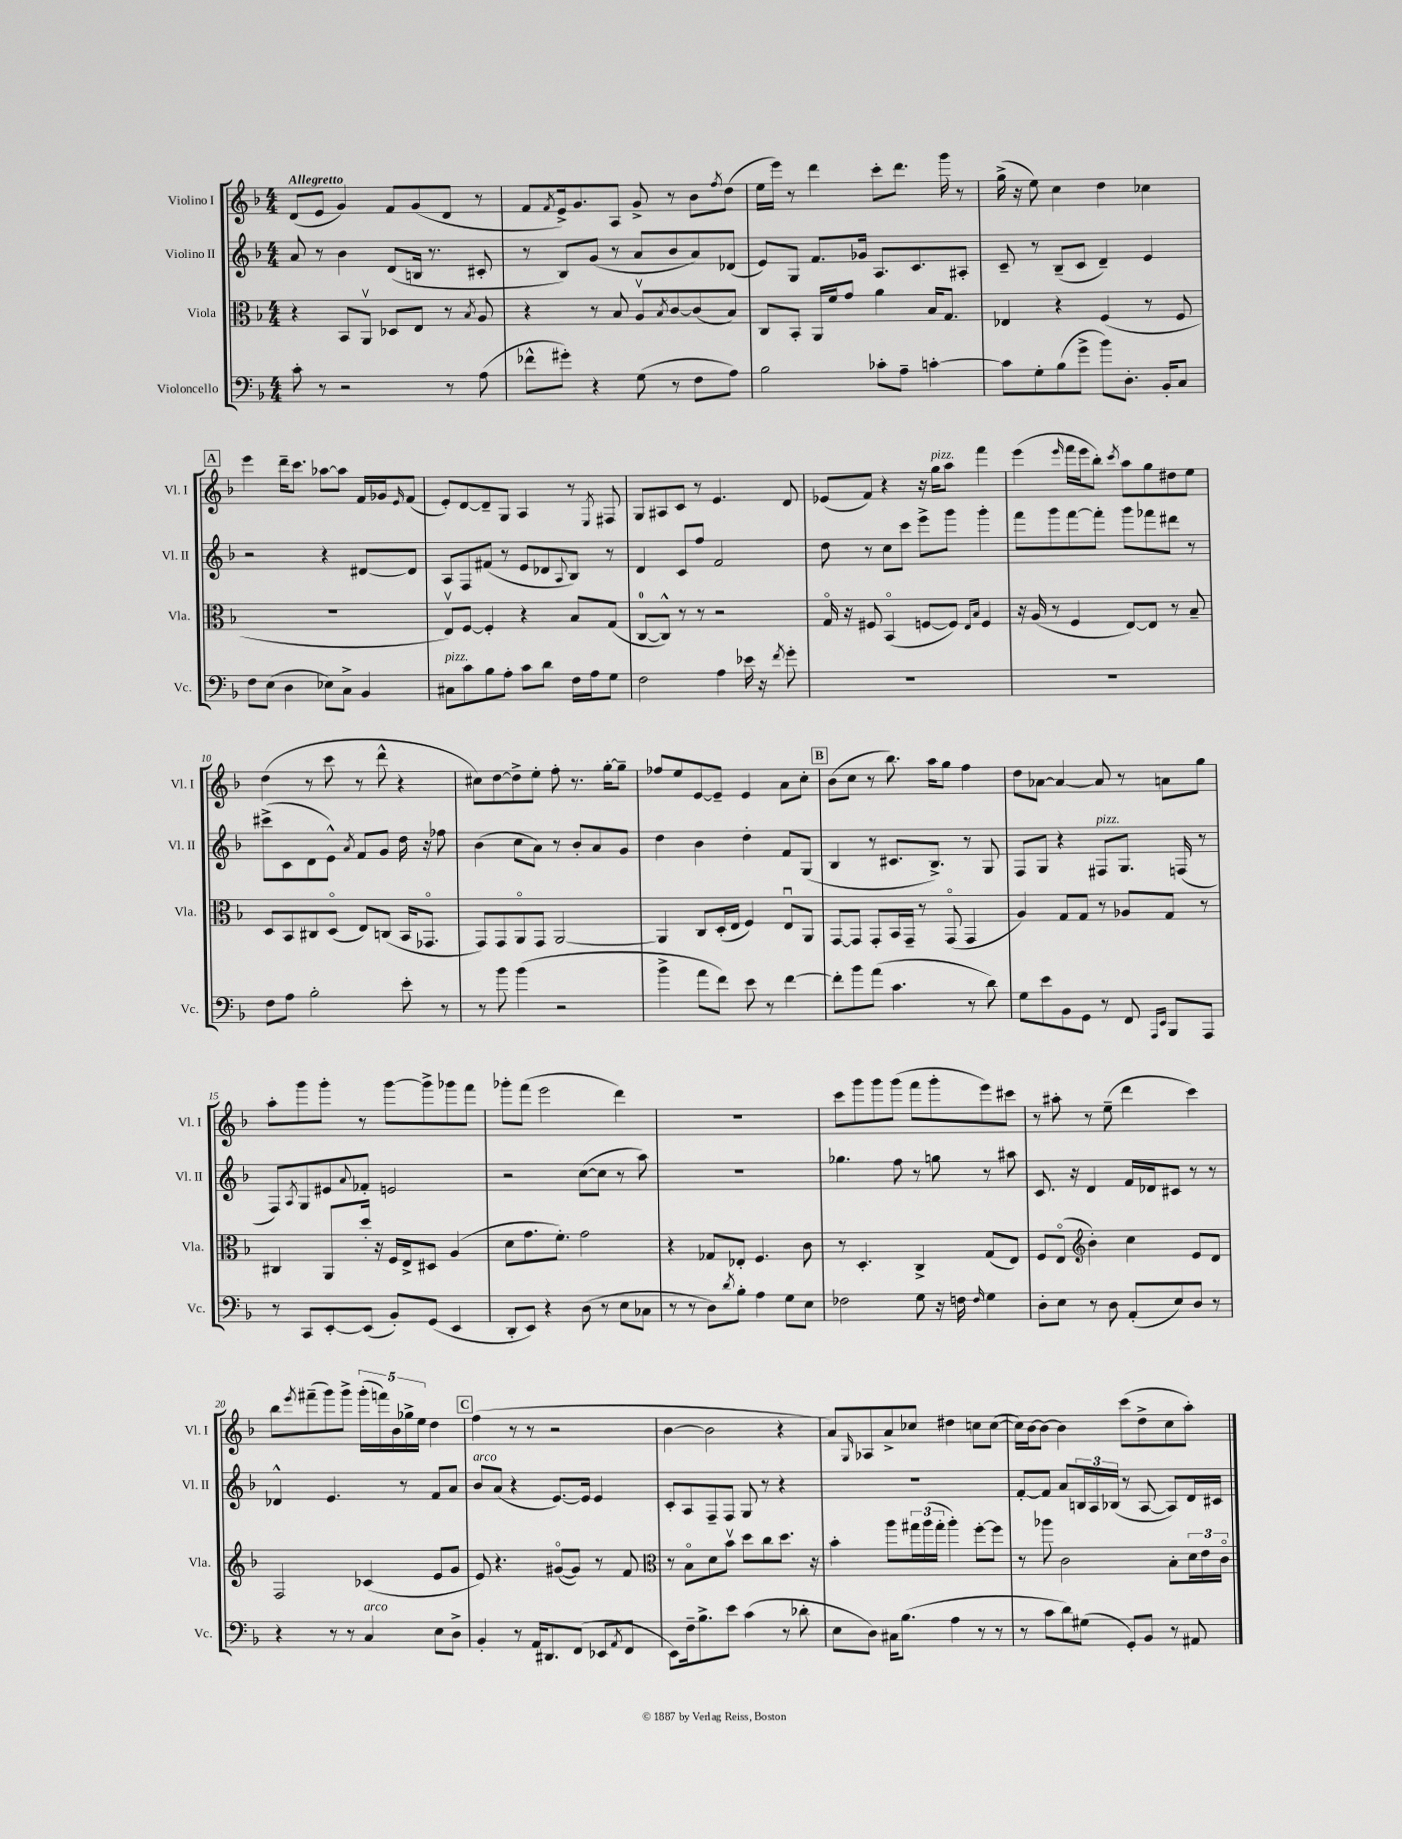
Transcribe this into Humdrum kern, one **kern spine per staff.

**kern	**kern	**kern	**kern
*part4	*part3	*part2	*part1
*staff4	*staff3	*staff2	*staff1
*I"Violoncello	*I"Viola	*I"Violino II	*I"Violino I
*I'Vc.	*I'Vla.	*I'Vl. II	*I'Vl. I
*clefF4	*clefC3	*clefG2	*clefG2
*k[b-]	*k[b-]	*k[b-]	*k[b-]
*M4/4	*M4/4	*M4/4	*M4/4
=1	=1	=1	=1
!	!	!	!LO:TX:a:B:t=Allegretto
8c'\	4r	8a/	(8d/L
8r	.	8r	8e/J
2r	8BB-/L	4b-\	4g/)
.	8AAv/J	.	.
.	8D-X/L	(8d/L	8f/L
.	8E/J	16Bn/Jk	(8g/
.	.	8.r	.
8r	8r	.	8d/J
.	8qB-/	.	.
(8A\	8A/	8c#X'/	8r
=2	=2	=2	=2
8f-X^^\L	4r	8r	8f/L
.	.	.	8qf/
8g#X'\J)	.	8B-/L)	16e^/k)
.	.	.	8.g/
4r	8r	(8g/J	.
.	8B-/	8r	8A/J
(8G\	8Av/L	8a/L	8g^/
.	8qB-/	.	.
8r	[8c/	8b-/	8r
8F\L	(8c/]	8a/)	8b-\L
.	.	.	8qff/
8A\J)	8B-/J)	(8d-X/J	(8dd\J
=3	=3	=3	=3
2B-\	8C/L	8e/L)	16ee\LL
.	.	.	16eee\JJ)
.	8BB-'/J	8G/J	8r
.	16AA/LL	8.f/L	4ddd\
.	16f/J	.	.
.	8g/J	.	.
.	.	16g-X/Jk	.
8c-X'\L	4a\	8.A/L	8ccc'\L
8A~\J	.	.	8.ddd\J
.	.	8.c/	.
[4cn'\	16B-/KL	.	.
.	8.G/J	.	16ggg\
.	.	8A#X'/J	8r
=4	=4	=4	=4
8c\L]	4E-X/	8c~/	(16gg^\
.	.	.	16r
8G'\	.	8r	8ee\)
(8B-\	4r	(8B-~/L	4cc\
8g^\J	.	8c/J	.
8b-\L)	(4F/	4d~/)	4dd\
8.D'\J	.	.	.
.	8r	4e/	4cc-X\
16BB-'/KL	.	.	.
8C/J	8F/	.	.
!!LO:LB:g=z
!!LO:REH:place=s1:t=A
=5	=5	=5	=5
8F\L	1r	2r	4eee\
(8E\J	.	.	.
4D\	.	.	16ddd~\KL
.	.	.	8.ccc\J
8E-X\L)	.	4r	[8aa-X\L
8C^\J	.	.	8aa-\J]
4BB-/	.	[8d#X/L	16f/LL
.	.	.	16g-X/J
.	.	.	16qqe/
.	.	8d#/J]	(8f/J
=6	=6	=6	=6
!LO:TX:a:i:t=pizz.	!	!	!
8C#X\L	8Ev/L)	8A/L	8e'/L)
8c\	[8F/J	8F/	[8d/
8B-\	4F'/]	(8f#X/J	8d~/]
8A'\J	.	8r	8G/J
8c\L	4r	8e/L	4A/
8d\J	.	8d-X/	.
.	.	8qqA/	.
16F\LL	8B-/L	8B-/J)	8r
16A\J	.	.	.
.	.	.	8qE/
8G\J	(8G/J	8r	8F#X/
=7	=7	=7	=7
2F\	[8C/L	4d/	8G/L
.	8C^^/J])	.	8A#X/
.	8r	8c/L	8c/J
.	8r	8ff/J	8r
4A\	2r	2f/	4.e/
16e-X\	.	.	.
16r	.	.	.
8qf/	.	.	.
8g'\	.	.	8d/
=8	=8	=8	=8
1r	16G/	8dd\	(8e-X/L
.	16r	.	.
.	8F#X/	8r	8f/J)
.	(4BB-/	8cc\L	4r
.	.	8ccc\J	.
.	[8Fn/L	8eee^\L	16r
!	!	!	!LO:TX:a:i:t=pizz.
.	.	.	16gg\KL
.	8F/J])	8ggg\J	8aa\J
.	16qqE/LL	.	.
.	16qqB-/JJ	.	.
.	4F/	4ggg'\	4fff\
=9	=9	=9	=9
1r	16r	8fff\L	(4eee\
.	(16A/	.	.
.	8r	8ggg\	.
.	.	.	16qqeee/
.	4F/	[8fff\	16fff\LL
.	.	.	16eee\J
.	.	8fff'\J]	8bb-'\J)
.	.	.	8qccc/
.	[8E/L)	8ggg\L	8aa\L
.	8E/J]	8fff-X\	8gg\
.	8r	8ddd#X\J	8dd#X\
.	8B-~/	8r	8ee\J
!!LO:LB:g=z
=10	=10	=10	=10
8F\L	8D/L	(8ccc#X^\L	(4dd\
8A\J	8BB-/	8c\	.
2B-'\	8C#X/	8d\	8r
.	(8D/J	8e^^\J)	8ccc\
.	.	8qa/	.
.	8E/L)	8f/L	8r
.	(8Cn/J	8g/J	8ddd^^\
8e'\	16BB-/KL	16dd\	4r
.	8.GG-X/J	16r	.
8r	.	8ff-X\	.
=11	=11	=11	=11
8r	8GG/L)	(4b-\	8cc#X\L)
8b-\	8GG/	.	[8dd\
(4b-\	8AA/	8cc\L	8dd^\]
.	8GG/J	8a\J)	8ee'\J
2r	[2AA/	8r	8ff'\
.	.	8b-'/L	8.r
.	.	8a/	.
.	.	.	[16gg'\KL
.	.	8g/J	8gg~\J]
=12	=12	=12	=12
4b-^\	4AA/]	4dd\	8ff-X/L
.	.	.	8ee/
8a\L	8C/L	4b-\	[8e/
8f\J)	(16D'/L	.	8e~/J]
.	16E/JJ	.	.
8e\	4F/)	4dd'\	4e/
8r	.	.	.
[4f\	8Eu/L	8f/L	8a\L
.	8AA/J	(8G/J	8cc'\J
!!LO:REH:place=s1:t=B
=13	=13	=13	=13
8f'\L]	[8GG/L	4B-/	(8b-\L
8b-\	8GG/J]	.	8cc\J
(8a\J	8GG'/L	8r	8r
4.c\	16BB-/L	8.c#X/L	8.bb-\)
.	16GG~/JJ	.	.
.	8r	.	.
.	.	8.B-^/J)	16aa\KL
.	(8GG/	.	8gg\J
8r	4GG/	8r	4ff\
8d\)	.	8G/	.
=14	=14	=14	=14
8G\L	4A/)	8F/L	8dd\L
8e\	.	8G/J	[8a-X\J
8BB-\	8G/L	4r	4a-/_
8GG\J	8G/J	.	.
!	!	!LO:TX:a:i:t=pizz.	!
8r	8r	8F#X/L	8a-/]
8FF/	8A-X/L	8.G/J	8r
16qqAAA/LL	.	.	.
16qqEE/JJ	.	.	.
8BBB-/L	8G/J	.	8an\L
.	.	(16Fn/	.
8AAA/J	8r	8r	8gg\J
!!LO:LB:g=z
=15	=15	=15	=15
8r	4C#X/	8F/L)	8aa'\L
.	.	8qA/	.
8CC/L	.	8G/	8ggg\
[8EE'/	8AA/L	8e#X/	8ggg'\J
.	.	8qqa/	.
(8EE/J]	16dd'/Jk	8f-X'/J	8r
.	16r	.	.
8BB-'/L)	16F/LL	2en/	[8ggg\L
.	16E^/J	.	.
(8GG/J	8D#X/J	.	8ggg^\]
4EE/	(4A/	.	8ggg-X\
.	.	.	8fff\J
=16	=16	=16	=16
8DD'/L	8d\L	2r	8ggg-X'\L
8EE/J)	8.g\	.	(8fff\J
4r	.	.	2eee\
.	8.f'\J)	.	.
(8D\	2g\	([8cc\L	.
8r	.	8cc\J]	.
8E\L	.	8r	4ddd\)
8C-X\J	.	8aa\)	.
=17	=17	=17	=17
8r	4r	1r	1r
8r	.	.	.
8D\L)	8G-X/L	.	.
8qd/	.	.	.
8B-'\J	8E-X'/J	.	.
4A\	4.F/	.	.
8G\L	.	.	.
8E\J	8c\	.	.
=18	=18	=18	=18
2F-X\	8r	4.gg-X\	8ccc\L
.	4.D'/	.	8ggg\
.	.	.	8ggg\
.	.	8ff\	(8ggg\J
8G\	4C^/	8r	8fff\L
16r	.	8ggn\	8ggg'\
16Fn\	.	.	.
16qqF/	.	.	.
4G\	(8G/L	8r	8eee\)
.	8E/J)	8aa#X\	8ccc#X\J
=19	=19	=19	=19
8D'\L	8F/L	8.c/	8r
8E\J	(8E/J	.	8aa#X'\
.	.	16r	.
*	*clefG2	*	*
8r	4b-'\)	4d/	8r
8D\	.	.	(8ee~\
(8AA'/L	4cc\	16f/LL	4ddd\
.	.	16d-X/J	.
8E/)	.	8c#X/J	.
8D/J	8e/L	8r	4ccc\)
8r	8d/J	8r	.
!!LO:LB:g=z
=20	=20	=20	=20
4r	2F/	4d-X^^/	8bb-\L
.	.	.	8qeee/
.	.	.	(8fff#X~\
8r	.	4.e/	8ggg\)
8r	.	.	8ggg^\J
!LO:TX:a:i:t=arco	!	!	!
4C/	(4c-X/	.	(20ggg'\LL
.	.	.	20fffn\)
.	.	.	20b-\
.	.	8r	.
.	.	.	20gg-X^\
.	.	.	20ee\JJ
8E\L	8e/L	8f/L	4dd\
8D^\J	8g/J	8a/J	.
!!LO:REH:place=s1:t=C
=21	=21	=21	=21
!	!	!LO:TX:a:i:t=arco	!
4BB-'/	8e/)	8b-/L	(4ff\
.	4.r	(8a/J	.
8r	.	4r	8r
16AA/KL	.	.	8r
8.DD#X/	.	.	.
.	([8g#X/L	[8.e/L)	2r
(8FF/J	8g#/J])	.	.
.	.	16e/Jk]	.
8EE-X/L	8r	4e/	.
8qAA/	.	.	.
8FF/J	8f/	.	.
=22	=22	=22	=22
*	*clefC3	*	*
8EE\L)	8r	8c'/L	[4b-\
16F~\k	8B-\L	8A/	.
8.B-^\	.	.	.
.	8d\	8F~/	2b-\]
8e\J	8b-v\J	8F/J	.
(4c\	8dd\L	8G/	.
.	8cc\	8r	.
8r	8.dd\J	4r	4r
8d-X'\	.	.	.
.	16r	.	.
=23	=23	=23	=23
8E\L	4b-'\	1r	8a/L)
.	.	.	16qqG/
8D\J)	.	.	8A-X/
16C#X\KL	8aa\L	.	8a^/
(8.B-\J	.	.	.
.	24gg#X\L	.	8cc-X/J
.	(24aa\	.	.
.	24gg#'\JJ	.	.
4A\	4aa'\)	.	4dd#X\
8r	[8ff'\L	.	8ccn\L
8r	8ff\J]	.	([8cc\J
=24	=24	=24	=24
8r	8r	[8f'/L	16cc\LL])
.	.	.	[16b-\J
8c\L	8aa-X\	8f/J]	8b-\J_
8d\)	2c\	8a/L	4b-\]
(8G#X\J	.	24Bn/L	.
.	.	24A/	.
.	.	(24B-X/JJ	.
8GG'/L)	.	8r	(8ccc\L
8BB-/J	.	[8A/	8dd^\
8r	8B-'\L	8A/L])	8cc\
8AA#X/	24d\L	16d/L	8aa'\J)
.	24e\	.	.
.	.	16c#X/JJ	.
.	24c\JJ	.	.
==	==	==	==
*-	*-	*-	*-
